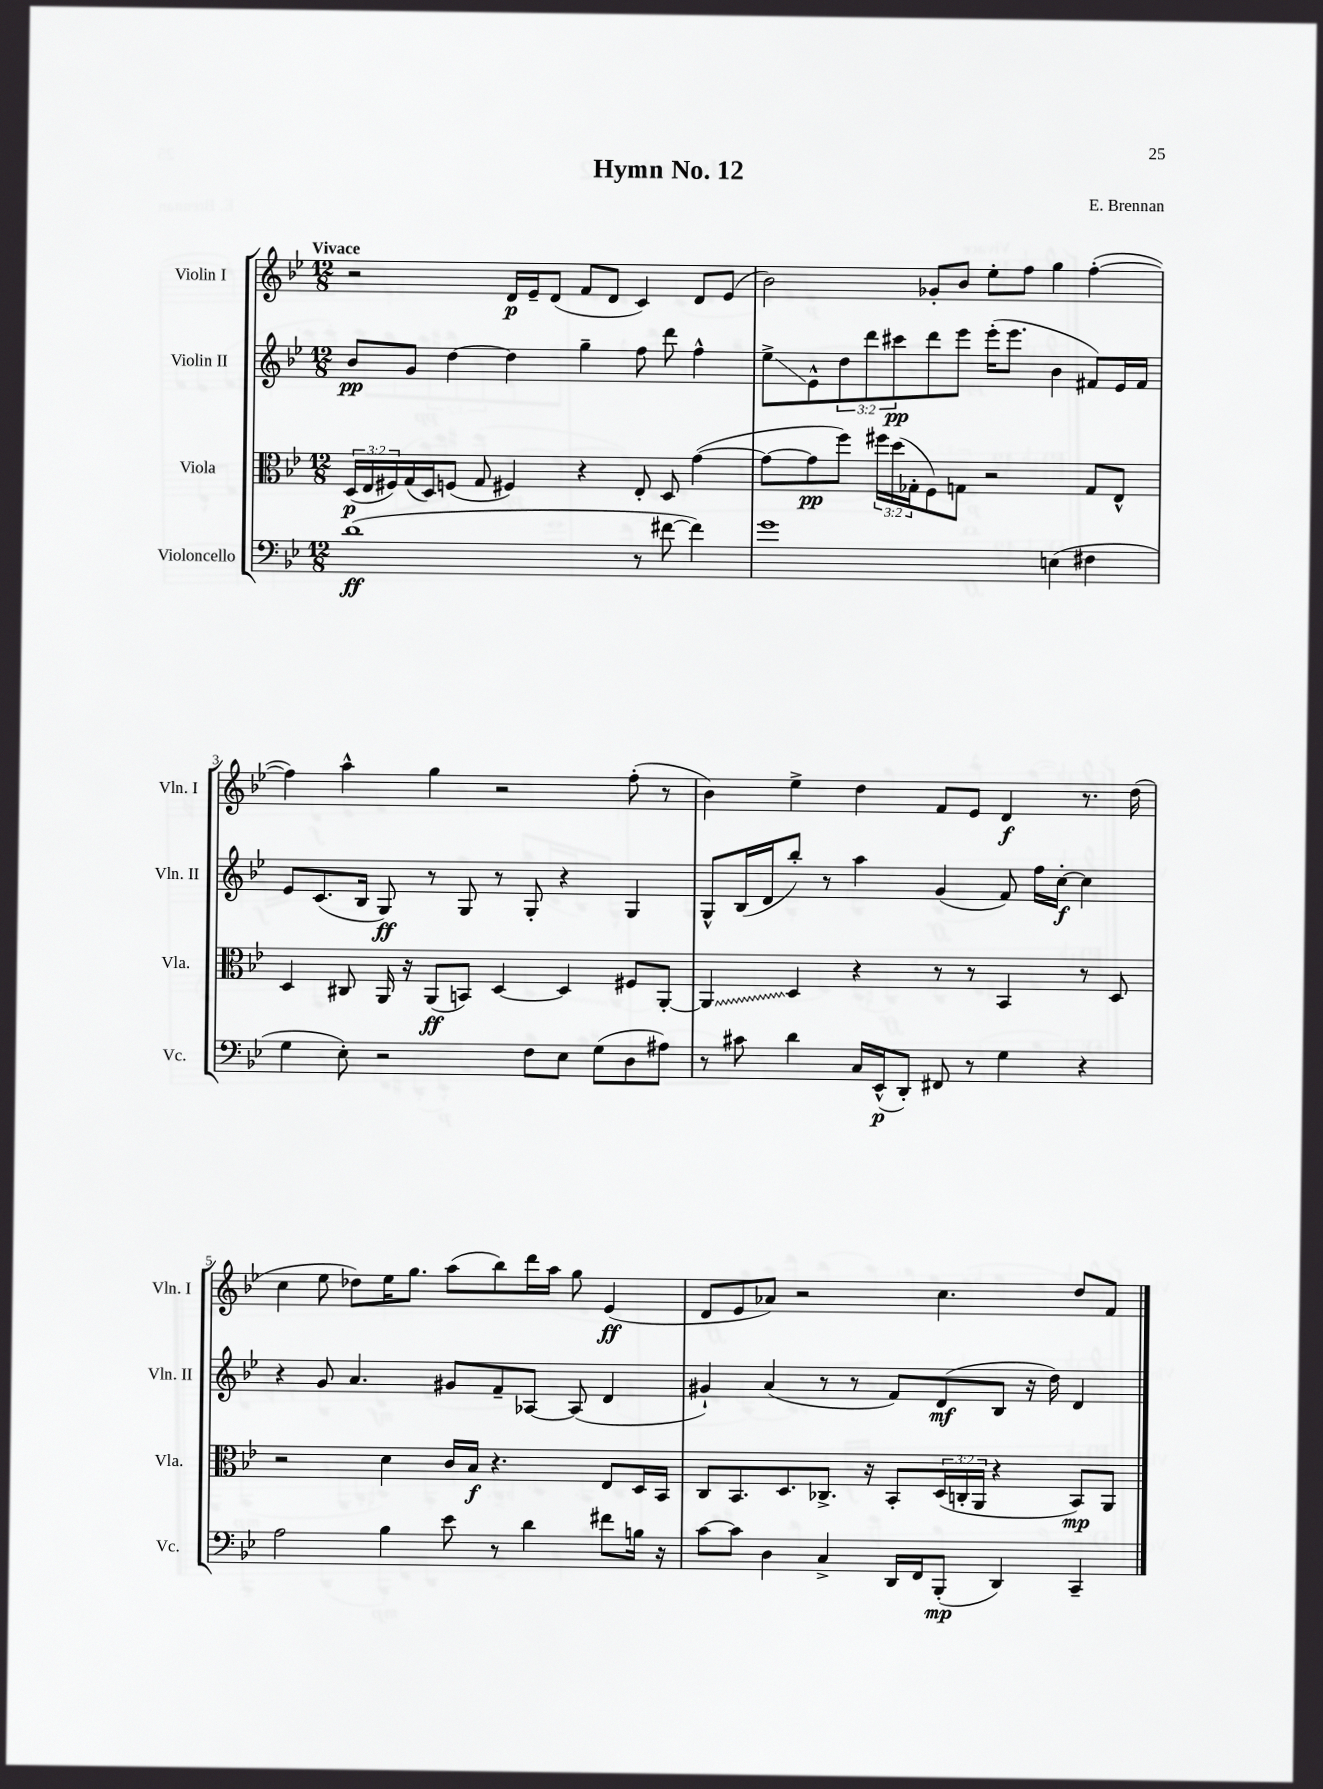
\header { title = "Hymn No. 12" composer = "E. Brennan" }
<<
\new StaffGroup <<
\new Staff = "s0" \with { instrumentName = "Violin I" shortInstrumentName = "Vln. I" } {
    \clef treble \key bes \major \numericTimeSignature \time 12/8 \tempo "Vivace"
    r2 d'16\p ees'16-- d'8( f'8 d'8 c'4) d'8 ees'8( |
    bes'2) ges'8-. bes'8 ees''8-. f''8 g''4 f''4~-.( |
    f''4) a''4-^ g''4 r2 f''8-.( r8 |
    bes'4) ees''4-> d''4 f'8 ees'8 d'4\f r8. d''16( |
    c''4 ees''8 des''8) ees''16 g''8. a''8( bes''8) d'''16 a''16 g''8 ees'4\ff( |
    d'8 ees'8 aes'8) r2 c''4. d''8 f'8 \bar "|." |
}
\new Staff = "s1" \with { instrumentName = "Violin II" shortInstrumentName = "Vln. II" } {
    \clef treble \key bes \major \numericTimeSignature \time 12/8 \override Staff.TupletNumber.text = #tuplet-number::calc-fraction-text
    bes'8\pp g'8 d''4~ d''4 g''4-- f''8 d'''8 f''4-^ |
    ees''8->\glissando ees'8-^ \tuplet 3/2 { d''8 d'''8 cis'''8\pp } d'''8 ees'''8 ees'''16-.( ees'''8. bes'4 fis'8) ees'16 fis'16 |
    ees'8 c'8.( bes16 g8\ff) r8 g8 r8 g8-. r4 g4 |
    g8-^ bes16( d'16 bes''8-.) r8 a''4 g'4( f'8) f''16 c''16~-.\f c''4 |
    r4 g'8 a'4. gis'8 f'8-- aes8~ aes8( d'4 |
    gis'4-!) a'4( r8 r8 f'8) d'8\mf( bes8 r16 d''16) d'4 \bar "|." |
}
\new Staff = "s2" \with { instrumentName = "Viola" shortInstrumentName = "Vla." } {
    \clef alto \key bes \major \numericTimeSignature \time 12/8 \override Staff.TupletNumber.text = #tuplet-number::calc-fraction-text
    \tuplet 3/2 { d16\p( ees16 fis16) } g16( d16) f8( g8 fis4) r4 ees8-. d8 g'4~( |
    g'8~ g'8\pp f''8) \tuplet 3/2 { fis''16 d''16( ges16-. } f8) g8 r2 g8 ees8-^ |
    d4 cis8 a,16 r16 a,8\ff( b,8) d4~ d4 fis8 a,8~-. |
    \once \override Glissando.style = #'zigzag a,4\glissando d4 r4 r8 r8 bes,4 r8 d8 |
    r2 d'4 c'16 bes16\f r4. ees8 d16 bes,16 |
    c8 bes,8. d8. ces8.-> r16 bes,8-. \tuplet 3/2 { d16( c16-. a,16 } r4 bes,8\mp) a,8 \bar "|." |
}
\new Staff = "s3" \with { instrumentName = "Violoncello" shortInstrumentName = "Vc." } {
    \clef bass \key bes \major \numericTimeSignature \time 12/8
    d'1\ff( r8 fis'8~ fis'4) |
    g'1 e4( fis4 |
    g4 ees8-.) r2 f8 ees8 g8( d8 ais8) |
    r8 cis'8 d'4 c16 ees,16-^\p( d,8-.) fis,8 r8 g4 r4 |
    a2 bes4 ees'8 r8 d'4 fis'8 b16 r16 |
    c'8~ c'8 d4 c4-> d,16 f,16 bes,,8-.\mp( d,4) c,4-- \bar "|." |
}
>>
>>
